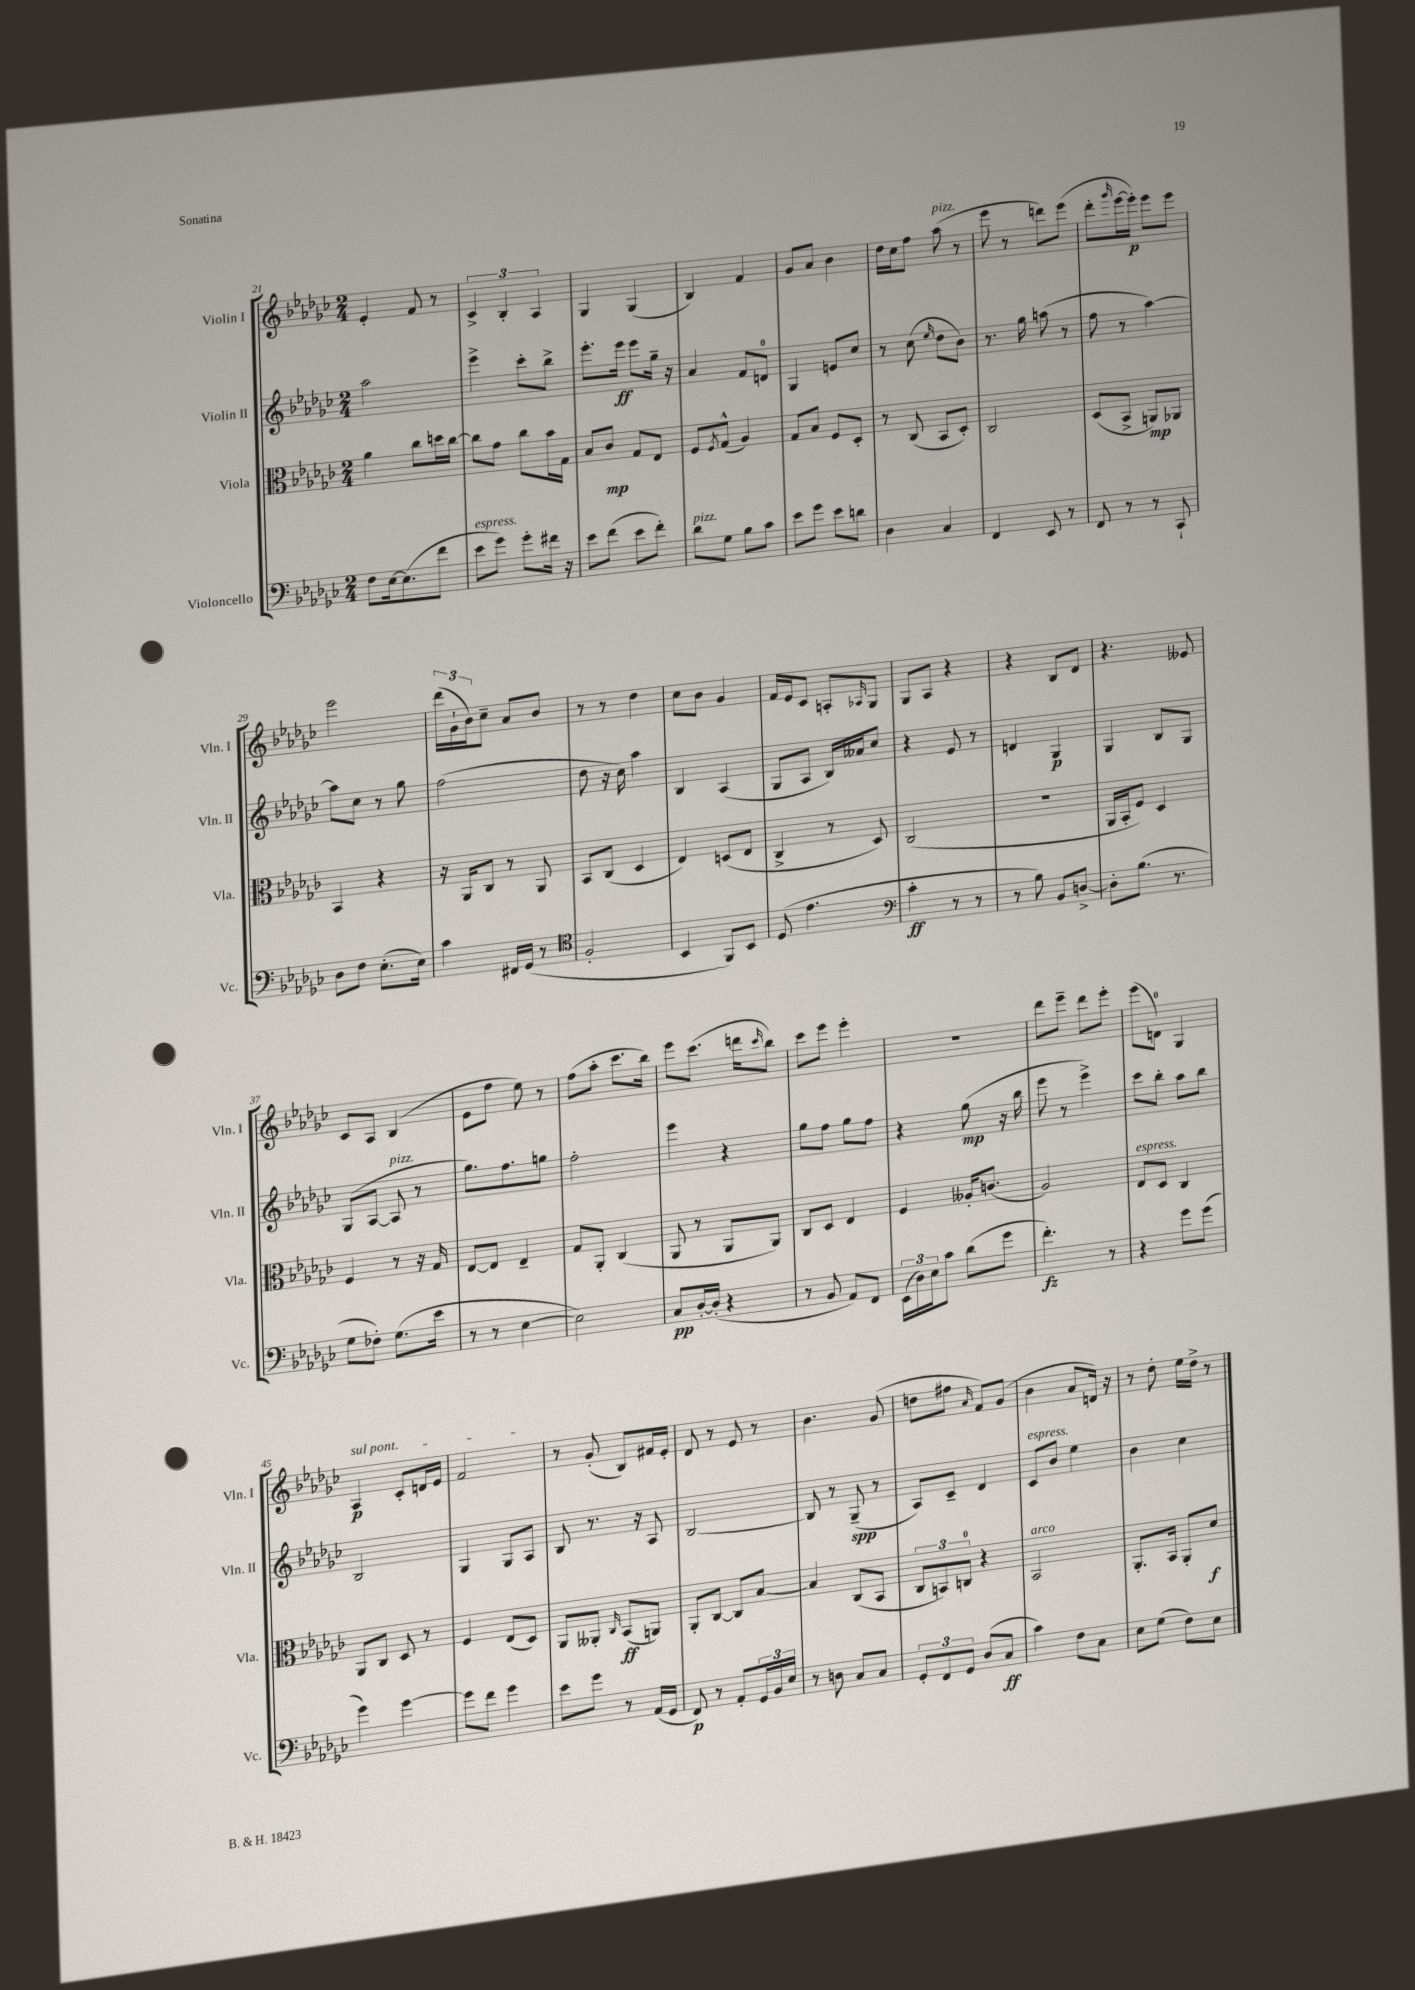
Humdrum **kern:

**kern	**dynam	**kern	**dynam	**kern	**dynam	**kern	**dynam
*part4	*part4	*part3	*part3	*part2	*part2	*part1	*part1
*staff4	*staff4	*staff3	*staff3	*staff2	*staff2	*staff1	*staff1
*I"Violoncello	*	*I"Viola	*	*I"Violin II	*	*I"Violin I	*
*I'Vc.	*	*I'Vla.	*	*I'Vln. II	*	*I'Vln. I	*
*clefF4	*	*clefC3	*	*clefG2	*	*clefG2	*
*k[b-e-a-d-g-c-]	*	*k[b-e-a-d-g-c-]	*	*k[b-e-a-d-g-c-]	*	*k[b-e-a-d-g-c-]	*
*M2/4	*	*M2/4	*	*M2/4	*	*M2/4	*
=21	=21	=21	=21	=21	=21	=21	=21
8F\L	.	4a-\	.	2aa-\	.	4e-'/	.
[16E-\k	.	.	.	.	.	.	.
(8.E-\]	.	.	.	.	.	.	.
.	.	8cc-\L	.	.	.	8f/	.
8f\J	.	16ddn\L	.	.	.	8r	.
.	.	[16cc-\JJ	.	.	.	.	.
=22	=22	=22	=22	=22	=22	=22	=22
!LO:TX:a:i:t=espress.	!	!	!	!	!	!	!
8e-\L	.	8cc-\L]	.	4eee-^\	.	6c-^/	.
8g-\J)	.	8g-\J	.	.	.	.	.
.	.	.	.	.	.	6B-'/	.
8g-'\L	.	8cc-\L	.	8ccc-'\L	.	.	.
.	.	.	.	.	.	6A-/	.
16f#X\Jk	.	16b-\L	.	8bb-^\J	.	.	.
16r	.	16G-\JJ	.	.	.	.	.
=23	=23	=23	=23	=23	=23	=23	=23
8e-\L	.	8B-/L	.	8.eee-'\L	.	4G-/	.
(8f\J	.	8c-/J	mp	.	.	.	.
.	.	.	.	16eee-\Jk	ff	.	.
8e-\L	.	8G-/L	.	8eee-\L	.	(4G-/	.
8f'\J)	.	8E-/J	.	16gg-~\Jk	.	.	.
.	.	.	.	16r	.	.	.
=24	=24	=24	=24	=24	=24	=24	=24
!LO:TX:a:i:t=pizz.	!	!	!	!	!	!	!
8d-\L	.	8F/L	.	4a-/	.	4B-/)	.
.	.	8qF/	.	.	.	.	.
8G-\J	.	(8G-^^/J	.	.	.	.	.
8B-\L	.	4A-/)	.	8f/L	.	4f/	.
8c-\J	.	.	.	8dn/J	.	.	.
=25	=25	=25	=25	=25	=25	=25	=25
8e-\L	.	8G-/L	.	4G-/	.	8g-/L	.
8g-\J	.	8B-/J	.	.	.	8a-/J	.
8e-\L	.	8F/L	.	8en/L	.	4b-\	.
8dn\J	.	8D-'/J	.	8cc-/J	.	.	.
=26	=26	=26	=26	=26	=26	=26	=26
4D-\	.	8r	.	8r	.	16dd-\LL	.
.	.	.	.	.	.	16cc-\J	.
.	.	(8C-/	.	(8cc-\	.	8ff\J	.
.	.	.	.	16qqee-/	.	.	.
!	!	!	!	!	!	!LO:TX:a:i:t=pizz.	!
4C-/	.	8BB-/L	.	8dd-\L	.	(8aa-\	.
.	.	8D-'/J)	.	8b-\J)	.	8r	.
=27	=27	=27	=27	=27	=27	=27	=27
4FF/	.	2C-/	.	8.r	.	8eee-\	.
.	.	.	.	.	.	8r	.
.	.	.	.	16gg-\	.	.	.
8EE-/	.	.	.	(8aan\	.	8dddn\L)	.
8r	.	.	.	8r	.	(8eee-\J	.
=28	=28	=28	=28	=28	=28	=28	=28
8FF/	.	(8D-/L	.	8ff\	.	8ddd-'\L	.
.	.	.	.	.	.	16qqggg-/	.
8r	.	8BB-^/J	.	8r	.	[16eee-\L	.
.	.	.	.	.	.	16eee-'\JJ])	p
8r	.	8AAn/L)	mp	[4aa-\)	.	8eee-\L	.
8CC-`/	.	8AA-X/J	.	.	.	8eee-\J	.
!!LO:LB:g=z
=29	=29	=29	=29	=29	=29	=29	=29
8D-\L	.	4BB-/	.	8aa-\L]	.	2eee-\	.
8F\J	.	.	.	8cc-\J	.	.	.
(8.E-'\L	.	4r	.	8r	.	.	.
.	.	.	.	8gg-\	.	.	.
16E-\Jk)	.	.	.	.	.	.	.
=30	=30	=30	=30	=30	=30	=30	=30
4c-\	.	16r	.	(2ff\	.	(24ddd-\LL	.
.	.	.	.	.	.	24g-`\	.
.	.	16AA-/KL	.	.	.	.	.
.	.	.	.	.	.	24b-\J)	.
.	.	8C-/J	.	.	.	8cc-~\J	.
16FF#X/LL	.	8r	.	.	.	8a-/L	.
(16GG-/JJ	.	.	.	.	.	.	.
8r	.	8AA-/	.	.	.	8b-/J	.
=31	=31	=31	=31	=31	=31	=31	=31
*clefC4	*	*	*	*	*	*	*
2F'/	.	8BB-/L	.	8dd-\	.	8r	.
.	.	(8C-/J	.	16r	.	8r	.
.	.	.	.	16cc-\)	.	.	.
.	.	4D-/	.	4aa-\	.	4dd-\	.
=32	=32	=32	=32	=32	=32	=32	=32
4BB-/	.	4E-/)	.	4B-/	.	8cc-\L	.
.	.	.	.	.	.	8b-\J	.
8FF/L)	.	(8Dn/L	.	(4A-/	.	4g-/	.
8BB-/J	.	8E-/J	.	.	.	.	.
=33	=33	=33	=33	=33	=33	=33	=33
(8D-/	.	4C-^/	.	8G-/L	.	16f/LL	.
.	.	.	.	.	.	16e-/J	.
4.e-\	.	.	.	8A-/J	.	8c-/J	.
.	.	8r	.	16B-/LL)	.	8An'/L	.
.	.	.	.	16a--X/J	.	.	.
.	.	.	.	.	.	16qqA-X/	.
.	.	8D-/)	.	8cc-/J	.	8G-/J	.
=34	=34	=34	=34	=34	=34	=34	=34
*clefF4	*	*	*	*	*	*	*
4c-'\	ff	(2C-/	.	4r	.	8G-/L	.
.	.	.	.	.	.	8A-/J	.
8r	.	.	.	8e-/	.	4r	.
8r	.	.	.	8r	.	.	.
=35	=35	=35	=35	=35	=35	=35	=35
8r	.	2r	.	4dn/	.	4r	.
8B-\)	.	.	.	.	.	.	.
8BB-/L	.	.	.	4G-/	p	8B-/L	.
[8Dn^/J	.	.	.	.	.	8d-/J	.
=36	=36	=36	=36	=36	=36	=36	=36
8D'\L]	.	16AA-/LL	.	4G-/	.	4.r	.
.	.	16BB-'/J	.	.	.	.	.
(8.B-\J	.	8F/J)	.	.	.	.	.
.	.	4D-/	.	8B-/L	.	.	.
8.r	.	.	.	.	.	.	.
.	.	.	.	8G-/J	.	8e--X/	.
!!LO:LB:g=z
=37	=37	=37	=37	=37	=37	=37	=37
8G-\L	.	4F/	.	(8G-/L	.	8c-/L	.
8F-X'\J)	.	.	.	[8A-/J	.	8A-/J	.
!	!	!	!	!LO:TX:a:i:t=pizz.	!	!	!
(8.G-\L	.	8r	.	8A-/]	.	(4B-/	.
.	.	16r	.	8r	.	.	.
16e-\Jk	.	16G-/	.	.	.	.	.
=38	=38	=38	=38	=38	=38	=38	=38
8r	.	[8E-/L	.	8.gg-\L)	.	8e-\L	.
8r	.	8E-/J]	.	.	.	8ff\J	.
.	.	.	.	8.ff\	.	.	.
[4E-\	.	4E-~/	.	.	.	8ee-\)	.
.	.	.	.	8ggn\J	.	8r	.
=39	=39	=39	=39	=39	=39	=39	=39
2E-\])	.	8G-/L	.	2ff'\	.	(8ff\L	.
.	.	8AA-'/J	.	.	.	8aa-'\J	.
.	.	(4C-/	.	.	.	8.ccc-\L	.
.	.	.	.	.	.	16bb-\Jk)	.
=40	=40	=40	=40	=40	=40	=40	=40
8C-/L	pp	8AA-/	.	4eee-\	.	8eee-\L	.
[16D-'/L	.	8r	.	.	.	(8.ccc-\J	.
(16D-'/JJ]	.	.	.	.	.	.	.
4r	.	8AA-/L	.	4r	.	.	.
.	.	.	.	.	.	16dddn\KL	.
.	.	.	.	.	.	16qqccc-/	.
.	.	8AA-/J)	.	.	.	8bb-\J)	.
=41	=41	=41	=41	=41	=41	=41	=41
8r	.	8C-/L	.	8gg-\L	.	8ccc-\L	.
8BB-/	.	8D-/J	.	8ff\J	.	8eee-\J	.
8AA-/L)	.	4E-/	.	8gg-\L	.	4eee-'\	.
8FF/J	.	.	.	8ff\J	.	.	.
=42	=42	=42	=42	=42	=42	=42	=42
(24EE-\LL	.	4F/	.	4r	.	2r	.
24D-\)	.	.	.	.	.	.	.
24E-\J	.	.	.	.	.	.	.
8c-\J	.	.	.	.	.	.	.
(8d-\L	.	16A--X'/KL	.	(8gg-\	mp	.	.
.	.	(8.cn/J	.	.	.	.	.
8g-\J	.	.	.	16r	.	.	.
.	.	.	.	16bb-\	.	.	.
=43	=43	=43	=43	=43	=43	=43	=43
4.f'\)	fz	2A-/)	.	8eee-\	.	8ddd-\L	.
.	.	.	.	8r	.	8eee-~\J	.
.	.	.	.	4eee-^\)	.	8ddd-\L	.
8r	.	.	.	.	.	8eee-'\J	.
=44	=44	=44	=44	=44	=44	=44	=44
!	!	!LO:TX:a:i:t=espress.	!	!	!	!	!
4r	.	8E-/L	.	8ccc-\L	.	(8eee-\L	.
.	.	8D-/J	.	8bb-'\J	.	8dn\J)	.
8g-\L	.	4C-/	.	8aa-\L	.	4G-/	.
(8g-\J	.	.	.	8bb-\J	.	.	.
!!LO:LB:g=z
=45	=45	=45	=45	=45	=45	=45	=45
!	!	!	!	!	!	!LO:TX:a:i:t=sul pont.	!
4g-\)	.	8AA-/L	.	2B-/	.	4A-/	p
.	.	8C-/J	.	.	.	.	.
[4g-\	.	8D-/	.	.	.	8c-'/L	.
.	.	8r	.	.	.	16dn/L	.
.	.	.	.	.	.	16e-/JJ	.
=46	=46	=46	=46	=46	=46	=46	=46
8g-\L]	.	4F/	.	4G-/	.	2f/	.
8f\J	.	.	.	.	.	.	.
4g-\	.	(8E-/L	.	8G-/L	.	.	.
.	.	8D-/J)	.	8A-/J	.	.	.
=47	=47	=47	=47	=47	=47	=47	=47
8e-\L	.	8AA-/L	.	8B-/	.	8r	.
8g-\J	.	8AA--X'/J	.	8.r	.	(8g-'/	.
.	.	16qqC-/	.	.	.	.	.
8r	.	(8BB-/L	ff	.	.	8B-/L)	.
.	.	.	.	16r	.	.	.
(16AA-/LL	.	8AAn/J)	.	8A-/	.	16f#X/L	.
16GG-/JJ	.	.	.	.	.	16e-'/JJ	.
=48	=48	=48	=48	=48	=48	=48	=48
8FF/)	p	8AA-'/L	.	[2B-/	.	8d-/	.
8r	.	[8C-/J	.	.	.	8r	.
8AA-'/L	.	8C-/L]	.	.	.	8e-/	.
24GG-/L	.	[8B-/J	.	.	.	8r	.
24BB-/	.	.	.	.	.	.	.
24E-/JJ	.	.	.	.	.	.	.
=49	=49	=49	=49	=49	=49	=49	=49
8r	.	4B-/]	.	8B-/]	.	4.b-\	.
8Dn\	.	.	.	8r	.	.	.
8C-/L	.	(8C-/L	.	(8G-~/	spp	.	.
8C-/J	.	8BB-/J	.	8r	.	(8g-/	.
=50	=50	=50	=50	=50	=50	=50	=50
12GG-'/L	.	12C-/L	.	8A-/L)	.	8ddn\L	.
12FF/	.	12BBn/)	.	.	.	.	.
.	.	.	.	8c-~/J	.	8ff#X\J	.
12GG-/J	.	12Cn/J	.	.	.	.	.
.	.	.	.	.	.	16qqa-/	.
(8D-/L	.	4r	.	4d-/	.	8f/L)	.
8C-/J	ff	.	.	.	.	(8g-/J	.
=51	=51	=51	=51	=51	=51	=51	=51
!	!	!	!	!LO:TX:a:i:t=espress.	!	!	!
!	!	!LO:TX:a:i:t=arco	!	!	!	!	!
4c-\)	.	2BB-/	.	8c-/L	.	4b-\	.
.	.	.	.	8b-/J	.	.	.
8F\L	.	.	.	4ee-\	.	8a-/L	.
8C-\J	.	.	.	.	.	16dn/Jk)	.
.	.	.	.	.	.	16r	.
=52	=52	=52	=52	=52	=52	=52	=52
8E-\L	.	8.AA-'/L	.	4b-\	.	8r	.
(8G-\J	.	.	.	.	.	8dd-'\	.
.	.	16BB-/Jk	.	.	.	.	.
8F\L)	.	8AA-'/L	.	4cc-\	.	16ee-\LL	.
.	.	.	.	.	.	16dd-^\JJ	.
8E-\J	.	8d-/J	f	.	.	8r	.
==	==	==	==	==	==	==	==
*-	*-	*-	*-	*-	*-	*-	*-
